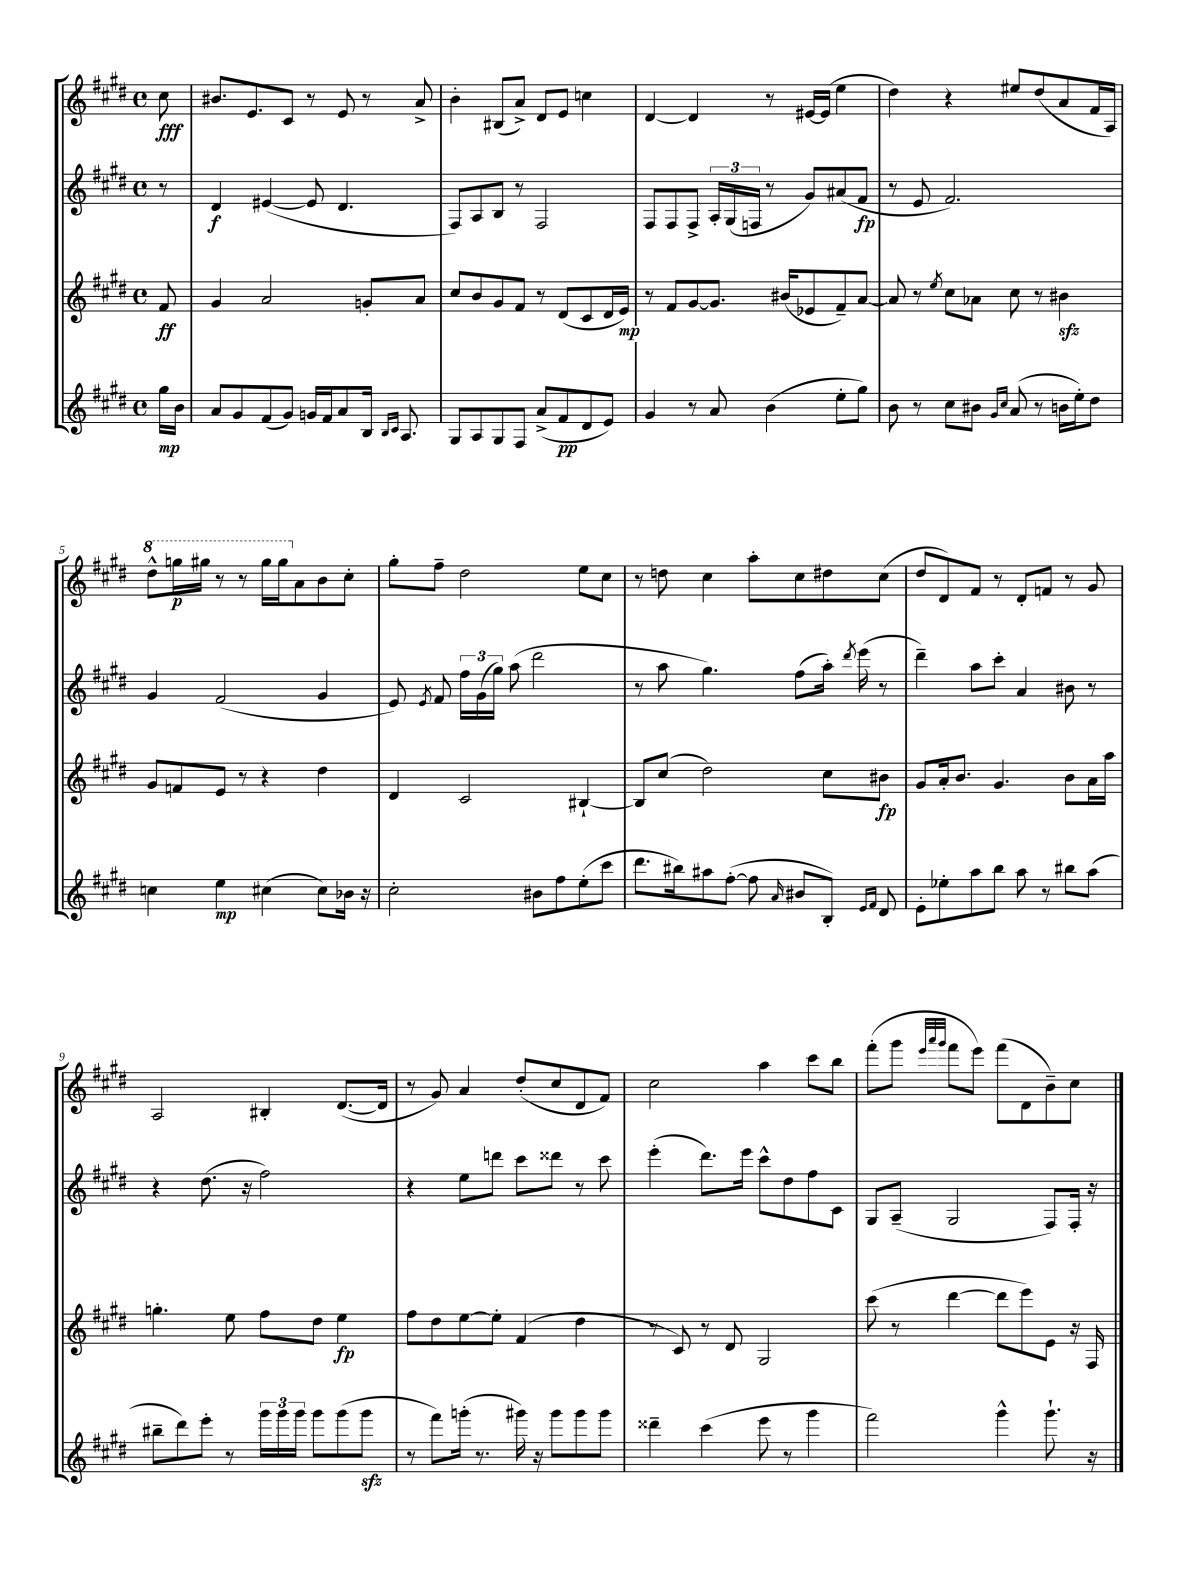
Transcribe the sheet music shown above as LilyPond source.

<<
\new StaffGroup <<
\new Staff = "s0" {
    \clef treble \key e \major \defaultTimeSignature \time 4/4 \partial 8
    \autoBeamOff cis''8\fff |
    bis'8.[ e'8. cis'8] r8 e'8 r8 a'8-> |
    b'4-. bis8[( a'8]->) dis'8[ e'8] c''4 |
    dis'4~ dis'4 r8 eis'16[~ eis'16]( e''4 |
    dis''4) r4 eis''8[ dis''8( a'8 fis'16 a16]) |
    \ottava #1 dis'''8[-^ g'''16\p gis'''16] r8 r8 gis'''16[ gis'''16 \ottava #0 a'8 b'8 cis''8]-. |
    gis''8[-. fis''8]-- dis''2 e''8[ cis''8] |
    r8 d''8 cis''4 a''8[-. cis''8 dis''8 cis''8]( |
    dis''8[ dis'8) fis'8] r8 dis'8[-. f'8] r8 gis'8 |
    a2 bis4-. dis'8.[~( dis'16] |
    r8 gis'8) a'4 dis''8[-.( cis''8 dis'8 fis'8]) |
    cis''2 a''4 cis'''8[ b''8] |
    fis'''8[-.( gis'''8] \grace { e'''32[ a'''32 gis'''32] } fis'''8[ e'''8]) fis'''8[( dis'8 b'8--) cis''8] \bar "|." |
}
\new Staff = "s1" {
    \clef treble \key e \major \defaultTimeSignature \time 4/4 \partial 8
    \autoBeamOff r8 |
    dis'4\f eis'4~( eis'8 dis'4. |
    fis8[) a8 b8] r8 fis2 |
    fis8[ fis8 fis8]-> \tuplet 3/2 { a16[-. gis16( f16] } r8 gis'8[) ais'8( fis'8]\fp |
    r8 e'8 fis'2.) |
    gis'4 fis'2( gis'4 |
    e'8) \acciaccatura { e'8 } fis'8 \tuplet 3/2 { fis''16[ gis'16( gis''16]) } a''8( dis'''2 |
    r8 a''8 gis''4.) fis''8[( a''16]-.) \acciaccatura { dis'''8 } e'''16( r8 |
    dis'''4--) a''8[ cis'''8]-. a'4 bis'8 r8 |
    r4 dis''8.( r16 fis''2) |
    r4 e''8[ d'''8] cis'''8[ disis'''8] r8 cis'''8 |
    e'''4-.( dis'''8.[) e'''16] cis'''8[-^ dis''8 fis''8 cis'8] |
    gis8[ a8]--( gis2 fis8[) fis16]-. r16 \bar "|." |
}
\new Staff = "s2" {
    \clef treble \key e \major \defaultTimeSignature \time 4/4 \partial 8
    \autoBeamOff fis'8\ff |
    gis'4 a'2 g'8[-. a'8] |
    cis''8[ b'8 gis'8 fis'8] r8 dis'8[( cis'8 dis'16 e'16]\mp) |
    r8 fis'8[ gis'8~ gis'8.] bis'16[( ees'8 fis'8--) a'8]~ |
    a'8 r8 \acciaccatura { e''8 } cis''8[ aes'8] cis''8 r8 bis'4\sfz |
    gis'8[ f'8 e'8] r8 r4 dis''4 |
    dis'4 cis'2 bis4~-! |
    bis8[ cis''8]( dis''2) cis''8[ bis'8]\fp |
    gis'8[ a'16-. b'8.] gis'4. b'8[ a'16 a''16] |
    g''4.-. e''8 fis''8[ dis''8] e''4\fp |
    fis''8[ dis''8 e''8~ e''8]-. fis'4( dis''4 |
    r8 cis'8) r8 dis'8 gis2 |
    cis'''8( r8 dis'''4~ dis'''8[ e'''8) e'8] r16 fis16 \bar "|." |
}
\new Staff = "s3" {
    \clef treble \key e \major \defaultTimeSignature \time 4/4 \partial 8
    \autoBeamOff gis''16[\mp b'16] |
    a'8[ gis'8 fis'8( gis'8]) g'16[ fis'16 a'8 b16] \grace { b16[ cis'16] } a8. |
    gis8[ a8 gis8 fis8] a'8[->( fis'8\pp dis'8 e'8]) |
    gis'4 r8 a'8 b'4( e''8[-. gis''8]) |
    b'8 r8 cis''8[ bis'8] \grace { gis'16[ cis''16] } a'8( r8 b'16[ e''16-.) dis''8] |
    c''4 e''4\mp cis''4( cis''8[) bes'16] r16 |
    cis''2-. bis'8[ fis''8 e''8-.( cis'''8] |
    dis'''8.[ bis''16) ais''8 fis''8]~-.( fis''8 \grace { a'16 } bis'8[ b8]-.) \grace { e'16[ fis'16] } dis'8 |
    e'8[-. ees''8-. a''8 b''8] a''8 r8 bis''8[ a''8]( |
    bis''8[-- dis'''8) e'''8]-. r8 \tuplet 3/2 { gis'''16[ gis'''16 gis'''16] } gis'''8[ gis'''8( gis'''8]\sfz |
    r8 fis'''8[) g'''16]-.( r8. gis'''16) r16 gis'''8[ gis'''8 gis'''8] |
    disis'''4-- cis'''4( e'''8 r8 gis'''4 |
    fis'''2) gis'''4-^ gis'''8.-! r16 \bar "|." |
}
>>
>>
